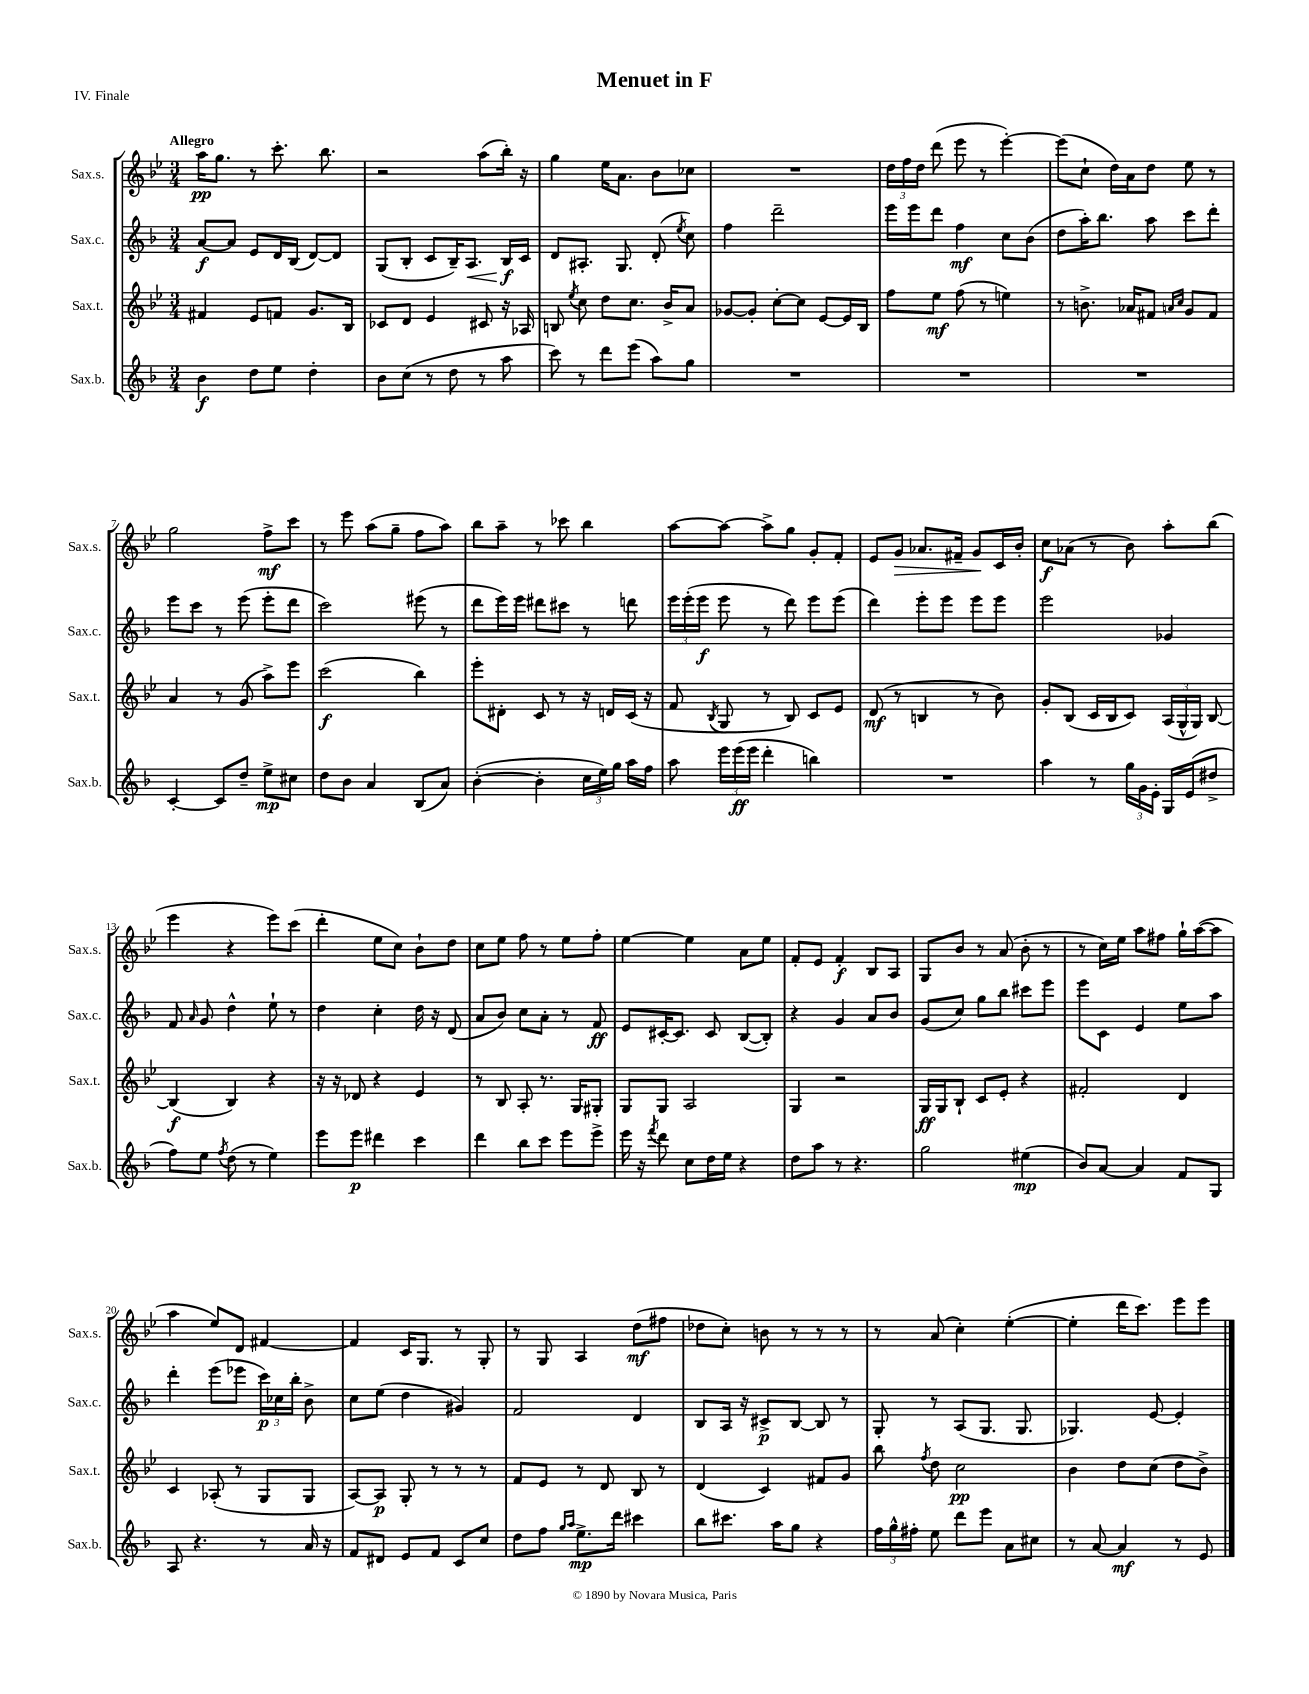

**kern	**dynam	**kern	**dynam	**kern	**dynam	**kern	**dynam
*part4	*part4	*part3	*part3	*part2	*part2	*part1	*part1
*staff4	*staff4	*staff3	*staff3	*staff2	*staff2	*staff1	*staff1
*I"Sax.b.	*	*I"Sax.t.	*	*I"Sax.c.	*	*I"Sax.s.	*
*I'Sax.b.	*	*I'Sax.t.	*	*I'Sax.c.	*	*I'Sax.s.	*
*clefG2	*	*clefG2	*	*clefG2	*	*clefG2	*
*k[b-]	*	*k[b-e-]	*	*k[b-]	*	*k[b-e-]	*
*M3/4	*	*M3/4	*	*M3/4	*	*M3/4	*
=1	=1	=1	=1	=1	=1	=1	=1
!	!	!	!	!	!	!LO:TX:a:B:t=Allegro	!
4b-\	f	4f#X/	.	[8a/L	f	16aa\KL	pp
.	.	.	.	.	.	8.gg\J	.
.	.	.	.	8a/J]	.	.	.
8dd\L	.	8e-/L	.	8e/L	.	8r	.
8ee\J	.	8fn/J	.	16d/L	.	8.ccc'\	.
.	.	.	.	(16B-/JJ	.	.	.
4dd'\	.	8.g/L	.	[8d/L)	.	.	.
.	.	.	.	.	.	8.bb-\	.
.	.	.	.	8d/J]	.	.	.
.	.	16B-/Jk	.	.	.	.	.
=2	=2	=2	=2	=2	=2	=2	=2
8b-\L	.	8c-X/L	.	(8G/L	.	2r	.
(8cc\J	.	8d/J	.	8B-'/J	.	.	.
8r	.	4e-/	.	8c/L	.	.	.
8dd\	.	.	.	16B-~/K)	.	.	.
!	!	!	!	!	!LO:HP:b	!	!
.	.	.	.	8.A/J	<	.	.
8r	.	8c#X/	.	.	.	(8aa\L	.
8aa\	.	16r	.	16B-/LL	f	16bb-'\Jk)	.
.	.	16A-X/	.	16c/JJ	[	16r	.
=3	=3	=3	=3	=3	=3	=3	=3
8ccc\)	.	8Bn/	.	8d/L	.	4gg\	.
.	.	8qee-/	.	.	.	.	.
8r	.	8cc\	.	8.A#X'/J	.	.	.
8ddd\L	.	8dd\L	.	.	.	16ee-\KL	.
.	.	.	.	8.G/	.	8.a\J	.
(8eee\J	.	8.cc\J	.	.	.	.	.
8aa\L)	.	.	.	(8d'/	.	8b-\L	.
.	.	16b-^/KL	.	.	.	.	.
.	.	.	.	8qee/	.	.	.
8gg\J	.	8a/J	.	8cc\)	.	8cc-X\J	.
=4	=4	=4	=4	=4	=4	=4	=4
2.r	.	[8g-X/L	.	4ff\	.	2.r	.
.	.	8g-'/J]	.	.	.	.	.
.	.	[8cc'\L	.	2ddd~\	.	.	.
.	.	8cc\J]	.	.	.	.	.
.	.	[8e-/L	.	.	.	.	.
.	.	16e-/L]	.	.	.	.	.
.	.	16B-/JJ	.	.	.	.	.
=5	=5	=5	=5	=5	=5	=5	=5
2.r	.	8ff\L	.	16eee\LL	.	24dd\LL	.
.	.	.	.	.	.	24ff\	.
.	.	.	.	16eee\J	.	.	.
.	.	.	.	.	.	24dd\JJ	.
.	.	8ee-\J	mf	8ddd\J	.	(8ddd\	.
.	.	(8ff\	.	4ff\	mf	8eee-\	.
.	.	8r	.	.	.	8r	.
.	.	4een\)	.	8cc\L	.	[4eee-'\)	.
.	.	.	.	(8b-\J	.	.	.
=6	=6	=6	=6	=6	=6	=6	=6
2.r	.	8r	.	8dd\L	.	(8eee-\L]	.
.	.	8.bn^\	.	16aa'\K)	.	8cc`\J	.
.	.	.	.	8.bb-\J	.	.	.
.	.	.	.	.	.	16dd\LL)	.
.	.	16a-X/KL	.	.	.	16a\J	.
.	.	8f#X/J	.	8aa\	.	8dd\J	.
.	.	16qqan/LL	.	.	.	.	.
.	.	16qqcc/JJ	.	.	.	.	.
.	.	8g/L	.	8ccc\L	.	8ee-\	.
.	.	8f#/J	.	8ddd'\J	.	8r	.
!!LO:LB:g=z
=7	=7	=7	=7	=7	=7	=7	=7
[4c'/	.	4a/	.	8eee\L	.	2gg\	.
.	.	.	.	8ccc\J	.	.	.
8c/L]	.	8r	.	8r	.	.	.
8dd~/J	.	(8g/	.	(8eee\	.	.	.
8ee^\L	mp	8aa^\L)	.	8eee'\L	.	8ff^\L	mf
8cc#X\J	.	8eee-\J	.	8ddd\J	.	8ccc\J	.
=8	=8	=8	=8	=8	=8	=8	=8
8dd\L	.	(2ccc\	f	2ccc\)	.	8r	.
8b-\J	.	.	.	.	.	8eee-\	.
4a/	.	.	.	.	.	(8aa\L	.
.	.	.	.	.	.	8gg~\J	.
(8B-/L	.	4bb-\)	.	(8eee#X\	.	8ff\L	.
8a/J)	.	.	.	8r	.	8aa\J)	.
=9	=9	=9	=9	=9	=9	=9	=9
([4b-'\	.	8eee-'\L	.	8ddd\L	.	8bb-\L	.
.	.	8d#X'\J	.	16eee\L)	.	8aa~\J	.
.	.	.	.	16eee\JJ	.	.	.
4b-'\]	.	8c/	.	8ddd#X\L	.	8r	.
.	.	8r	.	8ccc#X\J	.	8ccc-X\	.
24cc\LL	.	16r	.	8r	.	4bb-\	.
24ee\)	.	.	.	.	.	.	.
.	.	16dn/LL	.	.	.	.	.
24gg\JJ	.	.	.	.	.	.	.
16aa\LL	.	(16c/JJ	.	8dddn\	.	.	.
16ff\JJ	.	16r	.	.	.	.	.
=10	=10	=10	=10	=10	=10	=10	=10
8aa\	.	8f/	.	24eee\LL	.	[8aa\L	.
.	.	.	.	(24eee'\	.	.	.
.	.	.	.	24eee\JJ	f	.	.
.	.	8qB-/	.	.	.	.	.
24eee\LL	.	8G/	.	8eee\	.	8aa\J_	.
(24eee\	ff	.	.	.	.	.	.
24eee\JJ	.	.	.	.	.	.	.
4ddd'\	.	8r	.	8r	.	8aa^\L]	.
.	.	8B-/)	.	8ddd\)	.	8gg\J	.
4bbn\)	.	8c/L	.	8eee\L	.	8g'/L	.
.	.	8e-/J	.	(8eee\J	.	8f'/J	.
=11	=11	=11	=11	=11	=11	=11	=11
2.r	.	(8d/	mf	4ddd\)	.	8e-/L	.
!	!	!	!	!	!	!	!LO:HP:b
.	.	8r	.	.	.	8g/J	>
.	.	4Bn/	.	8eee'\L	.	8.a-X/L	.
.	.	.	.	8eee\J	.	.	.
.	.	.	.	.	.	16f#X~/Jk	.
.	.	8r	.	8eee\L	.	8g/L	.
.	.	8b-\)	.	8eee\J	.	16c/L	]
.	.	.	.	.	.	16b-'/JJ	.
=12	=12	=12	=12	=12	=12	=12	=12
4aa\	.	8g'/L	.	2eee\	.	8cc\L	f
.	.	(8B-/J	.	.	.	(8a-X\J	.
8r	.	16c/LL	.	.	.	8r	.
.	.	16B-/J	.	.	.	.	.
24gg\LL	.	8c/J)	.	.	.	8b-\)	.
24g\	.	.	.	.	.	.	.
24e'\JJ	.	.	.	.	.	.	.
16G/LL	.	(24A/LL	.	4g-X/	.	8aa'\L	.
.	.	24G^^/	.	.	.	.	.
(16e/J	.	.	.	.	.	.	.
.	.	24G/JJ)	.	.	.	.	.
8dd#X^/J	.	[8B-/	.	.	.	(8bb-\J	.
!!LO:LB:g=z
=13	=13	=13	=13	=13	=13	=13	=13
8ff\L)	.	(4B-/]	f	8f/	.	4eee-\	.
.	.	.	.	16qqa/	.	.	.
8ee\J	.	.	.	8g/	.	.	.
8qff/	.	.	.	.	.	.	.
(8dd\	.	4B-/)	.	4dd^^\	.	4r	.
8r	.	.	.	.	.	.	.
4ee\)	.	4r	.	8ee`\	.	8eee-\L)	.
.	.	.	.	8r	.	(8ccc\J	.
=14	=14	=14	=14	=14	=14	=14	=14
8eee\L	.	16r	.	4dd\	.	4ddd'\	.
.	.	16r	.	.	.	.	.
8eee\J	p	8d-X/	.	.	.	.	.
4ddd#X\	.	4r	.	4cc'\	.	8ee-\L	.
.	.	.	.	.	.	8cc\J)	.
4ccc\	.	4e-/	.	16dd\	.	8b-`\L	.
.	.	.	.	16r	.	.	.
.	.	.	.	(8d/	.	8dd\J	.
=15	=15	=15	=15	=15	=15	=15	=15
4ddd\	.	8r	.	8a/L	.	8cc\L	.
.	.	8B-/	.	8b-/J)	.	8ee-\J	.
8bb-\L	.	8A'/	.	8cc\L	.	8ff\	.
8ccc\J	.	8.r	.	8a'\J	.	8r	.
8eee\L	.	.	.	8r	.	8ee-\L	.
.	.	16G/KL	.	.	.	.	.
8eee^\J	.	8G#X'/J	.	8f/	ff	8ff'\J	.
=16	=16	=16	=16	=16	=16	=16	=16
16eee\	.	8G/L	.	8e/L	.	[4ee-\	.
16r	.	.	.	.	.	.	.
8qfff/	.	.	.	.	.	.	.
8ddd\	.	8G/J	.	[16c#X'/K	.	.	.
.	.	.	.	8.c#/J]	.	.	.
8cc\L	.	2A/	.	.	.	4ee-\]	.
16dd\L	.	.	.	8c#/	.	.	.
16ee\JJ	.	.	.	.	.	.	.
4r	.	.	.	([8B-/L	.	8a\L	.
.	.	.	.	8B-'/J])	.	8ee-\J	.
=17	=17	=17	=17	=17	=17	=17	=17
8dd\L	.	4G/	.	4r	.	8f'/L	.
8aa\J	.	.	.	.	.	8e-/J	.
8r	.	2r	.	4g/	.	4f'/	f
4.r	.	.	.	.	.	.	.
.	.	.	.	8a/L	.	8B-/L	.
.	.	.	.	8b-/J	.	8A/J	.
=18	=18	=18	=18	=18	=18	=18	=18
2gg\	.	16G/LL	ff	(8g/L	.	8G/L	.
.	.	16G/J	.	.	.	.	.
.	.	8B-`/J	.	8cc/J)	.	8b-/J	.
.	.	8c/L	.	8gg\L	.	8r	.
.	.	8e-'/J	.	8bb-\J	.	(8a/	.
(4ee#X\	mp	4r	.	8ccc#X\L	.	8b-'\	.
.	.	.	.	8eee\J	.	8r	.
=19	=19	=19	=19	=19	=19	=19	=19
8b-/L)	.	2f#X'/	.	8eee\L	.	8r	.
[8a/J	.	.	.	8c\J	.	16cc\LL)	.
.	.	.	.	.	.	16ee-\JJ	.
4a/]	.	.	.	4e/	.	8aa\L	.
.	.	.	.	.	.	8ff#X\J	.
8f/L	.	4d/	.	8ee\L	.	16gg`\LL	.
.	.	.	.	.	.	([16aa\J	.
8G/J	.	.	.	8aa\J	.	8aa\J]	.
!!LO:LB:g=z
=20	=20	=20	=20	=20	=20	=20	=20
8A/	.	4c/	.	4ddd'\	.	4aa\	.
4.r	.	.	.	.	.	.	.
.	.	(8A-X'/	.	(8eee\L	.	8ee-/L)	.
.	.	8r	.	8eee-X\J	.	8d/J	.
8r	.	8G/L	.	24ccc\LL)	p	[4f#X/	.
.	.	.	.	24cc-X\	.	.	.
.	.	.	.	24bb-'\JJ	.	.	.
16a/	.	8G/J	.	8b-^\	.	.	.
16r	.	.	.	.	.	.	.
=21	=21	=21	=21	=21	=21	=21	=21
8f/L	.	[8A/L)	.	8cc\L	.	4f#/]	.
8d#X/J	.	8A/J]	p	(8ee\J	.	.	.
8e/L	.	8G'/	.	4dd\	.	16c/KL	.
.	.	.	.	.	.	8.G/J	.
8f/J	.	8r	.	.	.	.	.
8c/L	.	8r	.	4g#X/)	.	8r	.
8cc/J	.	8r	.	.	.	8G'/	.
=22	=22	=22	=22	=22	=22	=22	=22
8dd\L	.	8f/L	.	2f/	.	8r	.
8ff\J	.	8e-/J	.	.	.	8G/	.
16qqgg/LL	.	.	.	.	.	.	.
16qqaa/JJ	.	.	.	.	.	.	.
8.ee^\L	mp	8r	.	.	.	4A/	.
.	.	8d/	.	.	.	.	.
16ddd\Jk	.	.	.	.	.	.	.
4ccc#X\	.	8B-/	.	4d/	.	(8dd\L	mf
.	.	8r	.	.	.	8ff#X\J	.
=23	=23	=23	=23	=23	=23	=23	=23
8bb-\L	.	(4d/	.	8B-/L	.	8dd-X\L	.
8.ccc#X\J	.	.	.	16A/Jk	.	8cc'\J)	.
.	.	.	.	16r	.	.	.
.	.	4c/)	.	8c#X^/L	p	8bn\	.
16aa\KL	.	.	.	.	.	.	.
8gg\J	.	.	.	[8B-/J	.	8r	.
4r	.	8f#X/L	.	8B-/]	.	8r	.
.	.	8g/J	.	8r	.	8r	.
=24	=24	=24	=24	=24	=24	=24	=24
24ff\LL	.	8bb-\	.	8G'/	.	8r	.
24gg^^\	.	.	.	.	.	.	.
24ff#X'\JJ	.	.	.	.	.	.	.
.	.	8qff/	.	.	.	.	.
8ee\	.	8dd\	.	8r	.	(8a/	.
8ddd\L	.	2cc\	pp	(8A/L	.	4cc'\)	.
8eee\J	.	.	.	8.G/J	.	.	.
8a\L	.	.	.	.	.	([4ee-'\	.
.	.	.	.	8.G/	.	.	.
8cc#X\J	.	.	.	.	.	.	.
=25	=25	=25	=25	=25	=25	=25	=25
8r	.	4b-\	.	4.G-X/)	.	4ee-'\]	.
[8a/	.	.	.	.	.	.	.
4a/]	mf	8dd\L	.	.	.	16ddd\KL	.
.	.	.	.	.	.	8.ccc\J)	.
.	.	(8cc\J	.	[8e/	.	.	.
8r	.	8dd\L	.	4e'/]	.	8eee-\L	.
8e/	.	8b-^\J)	.	.	.	8eee-\J	.
==	==	==	==	==	==	==	==
*-	*-	*-	*-	*-	*-	*-	*-
